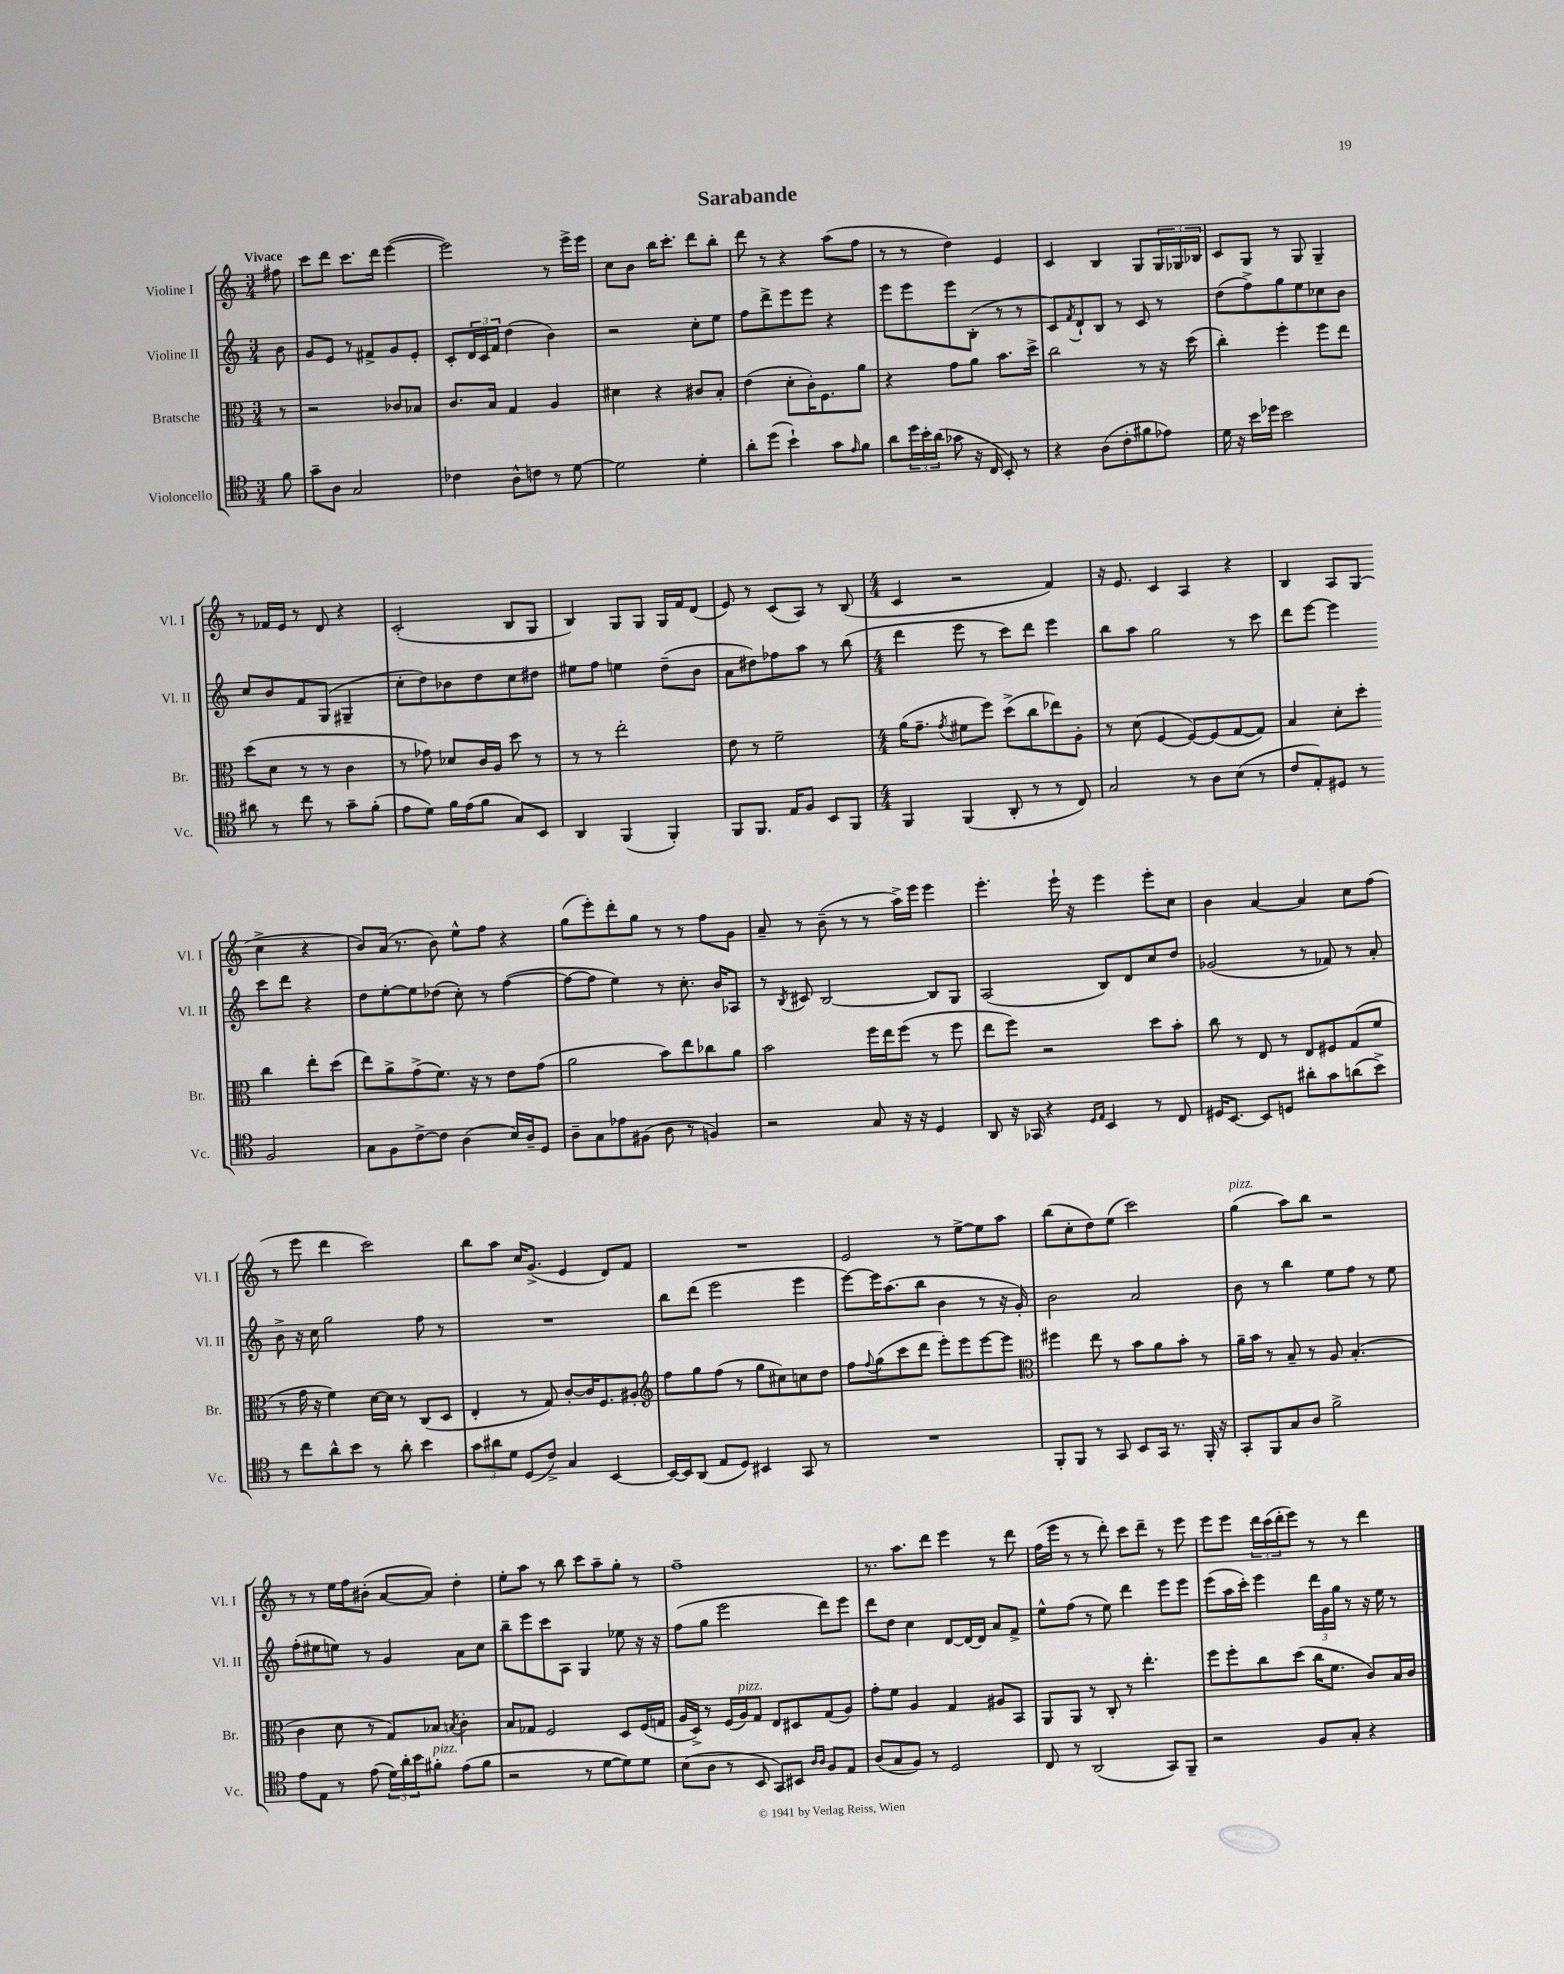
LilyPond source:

\header { title = "Sarabande" }
<<
\new StaffGroup <<
\new Staff = "s0" \with { instrumentName = "Violine I" shortInstrumentName = "Vl. I" } {
    \clef treble \key c \major \numericTimeSignature \time 3/4 \partial 8 \tempo "Vivace"
    fis''8 |
    c'''8 d'''8 c'''8. d'''16 e'''4~( |
    e'''2) r8 e'''16-> e'''16 |
    c''8 b'8 b''16 c'''8.-. d'''8 b''8-. |
    d'''8 r8 r4 a''8( f''8 |
    r8 r8 d''4) e'4 |
    c'4 b4 g8 \tuplet 3/2 { g16 ges16 bes16 } |
    c'8 g8 r8 g8 g4-- |
    r8 fes'16 e'16 r8 d'8 r4 |
    c'2-.( b8 g8 |
    b4) g8 g8 g16 f'16 d'8( |
    e'8) r8 c'8( a8) r8 b8( |
    \numericTimeSignature \time 4/4 c'4 r2 f'4) |
    r16 e'8. c'4 a4 r4 |
    b4 a8 g8( c''4-> r4 |
    b'8) a'16( r8. b'8) e''8-^ f''8 r4 |
    g''8( e'''8-.) d'''8-. g''8 r8 r8 f''8 g'8 |
    a'8-- r8 b'8--( r8 r8 a''16->) e'''16 e'''4 |
    e'''4.-. e'''16-! r16 e'''4 e'''8-. c''8 |
    b'4 a'4~ a'4 c''8 f''8( |
    r8 e'''8 d'''4 c'''2) |
    b''8 a''8 c''16 g'8.->( e'4 d'8) f'8 |
    R1 |
    e'2 r8 e''8~-> e''8 a''8 |
    b''8( c''8-. d''8) e''8( c'''2) |
    g''4^\markup { \italic "pizz." }( a''8) b''8 r2 |
    r8 r8 e''16 f''16 bis'8-.( a'8~ a'8) d''4-. |
    e''8-. a''8 r8 b''8 c'''8 a''8-- g''8-. r8 |
    f''1-- |
    r8. a''8. d'''8 e'''4 r8 d'''8 |
    f''16( e'''16 r8 r8 d'''8-.) c'''8 d'''8-- r8 e'''8 |
    e'''8 e'''8 \tuplet 3/2 { d'''16 c'''16( d'''16-. } e'''8) r8 r8 d'''4 \bar "|." |
}
\new Staff = "s1" \with { instrumentName = "Violine II" shortInstrumentName = "Vl. II" } {
    \clef treble \key c \major \numericTimeSignature \time 3/4 \partial 8
    b'8 |
    g'8 e'8 r8 fis'8-> g'8 e'8-. |
    c'8-. \tuplet 3/2 { d'16 c'16 f'16 } d''4( b'4) |
    r2 c''8-. e''8 |
    f''8 d'''8-> e'''8 e'''8 r4 |
    e'''8 e'''8 e'''8 b8-.( r8 r8 |
    c'8) \acciaccatura { f'8 } d'8-! b8 r8 c'8 r8 |
    d''8( f''8->) g''8 e''8 ces''8 b'8 |
    c''8 b'8 f'8 g8( gis4-- |
    c''8-. d''8) bes'8 d''8 c''8 dis''8 |
    eis''8 f''8 e''4 d''8--( b'8 |
    a'8 dis''8) fes''8 a''8 r8 b''8( |
    \numericTimeSignature \time 4/4 d'''4 e'''8 r8 c'''8) d'''8 e'''4 |
    b''8 a''8 g''2 r8 c'''8 |
    d'''8 e'''8~ e'''4 c'''8 d'''8 r4 |
    d''8 e''8~-. e''8 des''8( c''8-.) r8 f''4~( |
    f''8~ f''8 e''4) r8 c''8.-. b'16 aes8 |
    r8 \acciaccatura { b8 } cis'8 b2~ b8 g8 |
    a2( b8) d'8 c''8 d''8 |
    ges'2( r8 fes'8) r8 a'8-. |
    b'8-> r16 c''16 g''2 f''8 r8 |
    R1 |
    b''8 d'''8( e'''2 e'''4 |
    e'''8~) e'''16 a''8.( b''8 b'4 r8 r16 g'16-.) |
    b'2 a'2 |
    b'8 r8 b''4 e''8 f''8 r8 e''8 |
    f''8-.( eis''8 e''8) r8 g'4 a'8 c''8 |
    b''8-- e'''8 c'''8 a8 g4 ees''8 r16 r16 |
    f''8( g''8 e'''2 d'''8) e'''8 |
    d'''8 d''8 c''4 d'8~ d'16~ d'16 a'8 f'8-> |
    e''8-^ f''8( r8 e''8) d'''4 e'''8 e'''8 |
    e'''8( a''16 c'''16-.) e'''4 \tuplet 3/2 { d'''16 g'16 g''16 } r8 r16 e''16 r8 \bar "|." |
}
\new Staff = "s2" \with { instrumentName = "Bratsche" shortInstrumentName = "Br." } {
    \clef alto \key c \major \numericTimeSignature \time 3/4 \partial 8
    r8 |
    r2 ces'8 bes8 |
    c'8. b16 g4 a4 |
    dis'4 r4 cis'8 b8-. |
    e'4( d'8-. c'16-.) f8. a'8 |
    r4 g'8 a'8 b'8. d''16-> |
    c''2 r8 r16 d''16( |
    c''4-.) f''4-. f''8 e''8 |
    d''8( d'8 r8 r8 c'4 |
    r8 ges'8) des'8 c'16 a16 d''8 r8 |
    r8 r8 e''2-. |
    e'8 r8 f'2-- |
    \numericTimeSignature \time 4/4 a'16( g'8.-- \acciaccatura { g'8 } fis'8 f''8) d''8->( c''8 ees''8) a8-. |
    r8 d'8( f4~ f8~) f8( g8~ g8) |
    b4 d'8-. d''8-. c''4 e''8-. d''8( |
    e''8) a'8-> g'8->( f'8.) r16 r8 e'8 g'8( |
    a'2 b'8) e''8 ces''8 a'8 |
    b'2 f''16 e''16 f''8( r8 f''8 |
    e''8 f''8) r2 d''8 b'8-. |
    c''8 r8 e8 r8 e8 fis8 g8( f'8 |
    r8 g'16 r16 f'4) d'16~ d'16 r8 c8( d8 |
    e4-. r8 g8) c'8~-. c'16 f8. ais8-. |
    \clef treble f''8 g''8 f''8( r8 g''8 cis''8) c''8 d''8 |
    f''8 \appoggiatura { f''8 } g''8( c'''8 d'''8 e'''8-.) e'''8 e'''8~ e'''8 |
    \clef alto fis''4 e''8 r8 b'8 a'8 b'8-. r8 |
    a'16-- b'16 r8 b8-- r8 a8 b4.-.( |
    c'4 d'8 r8 g8) bes8 \acciaccatura { b8 } c'4-. |
    b8 ges8 f2 d8 f16( g16 |
    a16 d16->) r8 f16( a16^\markup { \italic "pizz." }) g8 e8 dis8 g8( a8) |
    g'8-. f'8 a4 g4 ais8 b,8 |
    a,8 a,8 r8 c8-. r8 e''4.-. |
    f''8 f''8-. c''8 d''8( c''16 f'8. c'8) b16 c'16 \bar "|." |
}
\new Staff = "s3" \with { instrumentName = "Violoncello" shortInstrumentName = "Vc." } {
    \clef tenor \key c \major \numericTimeSignature \time 3/4 \partial 8
    f'8 |
    g'8-- a8 g2 |
    ces'4 a8-^ c'8 r8 d'8~ |
    d'2 d'4-. |
    a'8-. d''8( b'4-!) g'8 \grace { e'16 } f'8 |
    a'8 \tuplet 3/2 { d''16 b'16-. a'16( } ges'8 r16 c16 b,8-.) r8 |
    r4 a8( c'8-. fis'8 ees'8) |
    d'16 r16 b'16 des''16 b'2 |
    ais'8 r8 c''8 r8 g'8-- f'8-.( |
    e'8 d'8) f'16 e'16( f'8 g8) b,8 |
    a,4 f,4( f,4-.) |
    f,8 f,8. e16 f8 b,8 f,8 |
    \numericTimeSignature \time 4/4 f,4 f,4( a,8-. r8 r8 c8) |
    g2 r8 a8 b8( r8 |
    c'8 e8-.) dis8 r8 f2 |
    g8 f8 c'8~-> c'8 a4( b16) a16-- d8 |
    a8-- g8 ees'8 fis8( a8 r8 f4) |
    r2 g8 r16 r16 d4 |
    a,8 r16 ges,16 r4 \grace { d16 e16 } b,4 r8 c8 |
    dis16 b,8.~ b,8 d8 ais'8-. g'8 a'8( b'8->) |
    r8 c''8 a'8-^ b'8 r8 a'8-. b'4 |
    \tuplet 3/2 { g'8 ais'8 d'8 } d8( c'8->) g4 b,4~ |
    b,16~ b,16 a,8( e8 d8) bis,4 g,8 r8 |
    R1 |
    f,8-. f,8 r8 g,8 b,8 g,16 r8. f,16-. r16 |
    g,8-. f,8 g8 a8 f'2-> |
    e'8 e8 r8 e'8( \tuplet 3/2 { d'16) a'16-. b'16 } fis'8-.^\markup { \italic "pizz." } e'8( fis'8 |
    r2 r8 d'8~ d'8) d'8 |
    b8( a8 r8 b,8 g,8) bis,8 \grace { a16 a16 } f8 e8 |
    a8( g8 f8) r8 d2 |
    c8 r8 a,2( g,8) f,8-- |
    r2 f8 g8-. r4 \bar "|." |
}
>>
>>
\layout { \context { \Score \remove "Bar_number_engraver" } }
